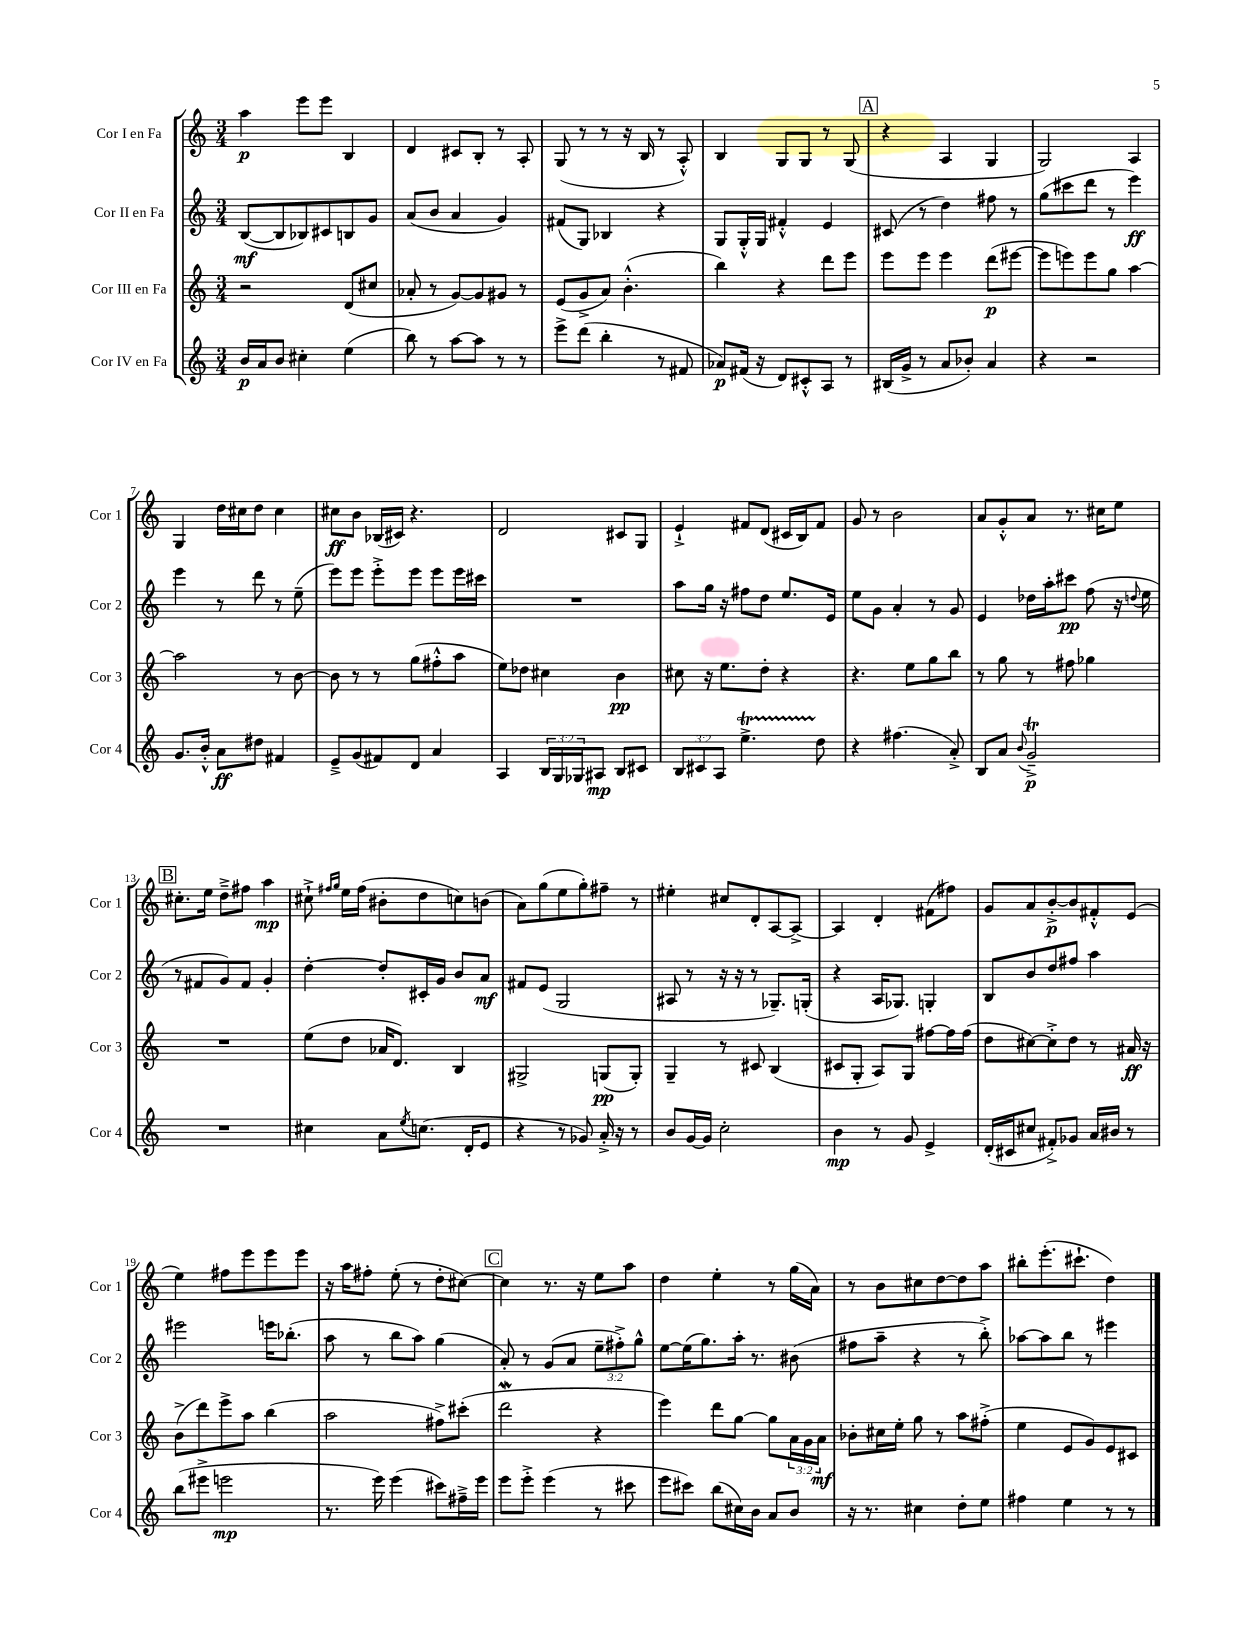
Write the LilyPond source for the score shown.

<<
\new StaffGroup <<
\new Staff = "s0" \with { instrumentName = "Cor I en Fa" shortInstrumentName = "Cor 1" } {
    \clef treble \key c \major \numericTimeSignature \time 3/4
    a''4\p e'''8 e'''8 b4 |
    d'4 cis'8 b8-. r8 a8-. |
    g8( r8 r8 r16 b16 r8 a8-.-^) |
    b4 g8 g8 r8 g8( |
    \mark \markup { \box "A" } r4 a4 g4 |
    g2) a4 |
    g4 d''16 cis''16 d''8 cis''4 |
    cis''8\ff b'8 bes16( cis'16) r4. |
    d'2 cis'8 g8 |
    e'4-!-> fis'8 d'8( cis'16 b16) fis'8 |
    g'8 r8 b'2 |
    a'8 g'8-.-^ a'8 r8. cis''16 e''8 |
    \mark \markup { \box "B" } cis''8.-. e''16 d''8---> fis''8 a''4\mp |
    cis''8-!-> \grace { fis''16 g''16 } e''16 fis''16( bis'8-. d''8 c''8) b'8( |
    a'8) g''8( e''8 g''8-.) fis''8-- r8 |
    eis''4-. cis''8 d'8-. a8~ a8~-> |
    a4 d'4-. fis'8( fis''8) |
    g'8 a'8 b'8~-.->\p b'8 fis'8-.-^ e'8( |
    e''4) fis''8 e'''8 e'''8 e'''8 |
    r16 a''16 fis''8-. e''8-.( r8 d''8-. cis''8~) |
    \mark \markup { \box "C" } cis''4 r8. r16 e''8 a''8 |
    d''4 e''4-. r8 g''16( a'16) |
    r8 b'8 cis''8 d''8~ d''8 a''8 |
    bis''8-. e'''8.-.( cis'''8.-! d''4) \bar "|." |
}
\new Staff = "s1" \with { instrumentName = "Cor II en Fa" shortInstrumentName = "Cor 2" } {
    \clef treble \key c \major \numericTimeSignature \time 3/4 \override Staff.TupletNumber.text = #tuplet-number::calc-fraction-text
    b8~\mf( b8 bes8) cis'8 b8 g'8 |
    a'8( b'8 a'4 g'4) |
    fis'8( g8) bes4 r4 |
    g8 g16-.-^ g16 fis'4-.-^ e'4 |
    \mark \markup { \box "A" } cis'8( r8 d''4) fis''8 r8 |
    g''8( cis'''8 d'''8 r8 e'''4\ff) |
    e'''4 r8 d'''8 r8 e''8--( |
    e'''8) e'''8 e'''8-.-> e'''8 e'''8 e'''16 cis'''16 |
    R2. |
    a''8 g''16 r16 fis''8 d''8 e''8. e'16 |
    e''8 g'8 a'4-. r8 g'8 |
    e'4 des''16 a''16-. cis'''8\pp f''8( r16 \appoggiatura { d''8 } e''16 |
    \mark \markup { \box "B" } r8 fis'8 g'8) fis'8 g'4-. |
    d''4~-. d''8-. cis'16-. g'16 b'8 a'8\mf |
    fis'8 e'8( g2 |
    ais8 r8 r16 r16 r8 ges8.--) g16-.( |
    r4 a16 ges8.) g4-. |
    b8 b'8 d''8 fis''8 a''4 |
    eis'''2 e'''16 bes''8.-.( |
    a''8 r8 b''8 a''8) g''4( |
    \mark \markup { \box "C" } a'8-.) r8 g'8( a'8 \tuplet 3/2 { e''8-- fis''8-.->) g''8-^ } |
    e''8~ e''16( g''8.) a''16-. r8. bis'8( |
    fis''8 a''8-- r4 r8 b''8-.->) |
    aes''8~ aes''8 b''8 r8 eis'''4 \bar "|." |
}
\new Staff = "s2" \with { instrumentName = "Cor III en Fa" shortInstrumentName = "Cor 3" } {
    \clef treble \key c \major \numericTimeSignature \time 3/4 \override Staff.TupletNumber.text = #tuplet-number::calc-fraction-text
    r2 d'8( cis''8 |
    aes'8-. r8 g'8~) g'8 gis'8 r8 |
    e'8( g'8-> a'8) b'4.-.-^( |
    b''4) r4 d'''8 e'''8 |
    \mark \markup { \box "A" } e'''8 e'''8 e'''4 d'''8\p( eis'''8~ |
    eis'''8 e'''8) e'''8 g''8 a''4~ |
    a''2 r8 b'8~ |
    b'8 r8 r8 g''8( fis''8-.-^ a''8 |
    e''8) des''8 cis''4 b'4\pp |
    cis''8 r16 e''8. d''8-. r4 |
    r4. e''8 g''8 b''8 |
    r8 g''8 r8 fis''8 ges''4 |
    \mark \markup { \box "B" } R2. |
    e''8( d''8 aes'16 d'8.) b4 |
    gis2-> g8\pp( g8-.) |
    g4-- r8 cis'8 b4( |
    cis'8 g8-. a8) g8 fis''8~ fis''16 fis''16( |
    d''8 cis''8~) cis''8-.-> d''8 r8 ais'16\ff r16 |
    b'8->( d'''8) e'''8-> a''8 b''4( |
    a''2 fis''8->) cis'''8-.( |
    \mark \markup { \box "C" } d'''2\mordent r4 |
    e'''4) d'''8 g''8~ g''8 \tuplet 3/2 { a'16 g'16 a'16\mf } |
    bes'8-. cis''16 e''16-. g''8 r8 a''8 fis''8-.->( |
    e''4 e'8 g'8) e'8 cis'8 \bar "|." |
}
\new Staff = "s3" \with { instrumentName = "Cor IV en Fa" shortInstrumentName = "Cor 4" } {
    \clef treble \key c \major \numericTimeSignature \time 3/4 \override Staff.TupletNumber.text = #tuplet-number::calc-fraction-text
    b'16\p a'16 b'8 cis''4-. e''4( |
    b''8) r8 a''8~ a''8 r8 r8 |
    e'''8-> d'''8( b''4-. r8 fis'8 |
    aes'8\p) fis'16( r16 d'8) cis'8-.-^ a8 r8 |
    \mark \markup { \box "A" } bis16( g'16-> r8 a'8 bes'8-.) a'4 |
    r4 r2 |
    g'8. b'16-.-^ a'8\ff dis''8 fis'4 |
    e'8---> g'8( fis'8) d'8 a'4 |
    a4 \tuplet 3/2 { b16 g16 ges16 } ais8\mp b8 cis'8 |
    \tuplet 3/2 { b8 cis'8 a8 } e''4.->\startTrillSpan d''8\stopTrillSpan |
    r4 fis''4.( a'8-.->) |
    b8 a'8 \appoggiatura { b'8 } g'2--->\trill\p |
    \mark \markup { \box "B" } R2. |
    cis''4 a'8 \acciaccatura { e''8 } c''8.( d'16-. e'8 |
    r4 r8 ges'8) a'16-.-> r16 r8 |
    b'8 g'16~ g'16 c''2-. |
    b'4\mp r8 g'8 e'4-> |
    d'16-.( cis'16 cis''8 fis'8-.->) ges'8 a'16 bis'16 r8 |
    b''8( eis'''8-> e'''2\mp |
    r8. e'''16) e'''4( cis'''8) fis''16---> e'''16 |
    \mark \markup { \box "C" } e'''8 e'''8-.-> e'''4( r8 cis'''8 |
    e'''8 cis'''8) b''8( cis''16) b'16 a'8 b'8 |
    r16 r8. cis''4 d''8-. e''8 |
    fis''4 e''4 r8 r8 \bar "|." |
}
>>
>>
